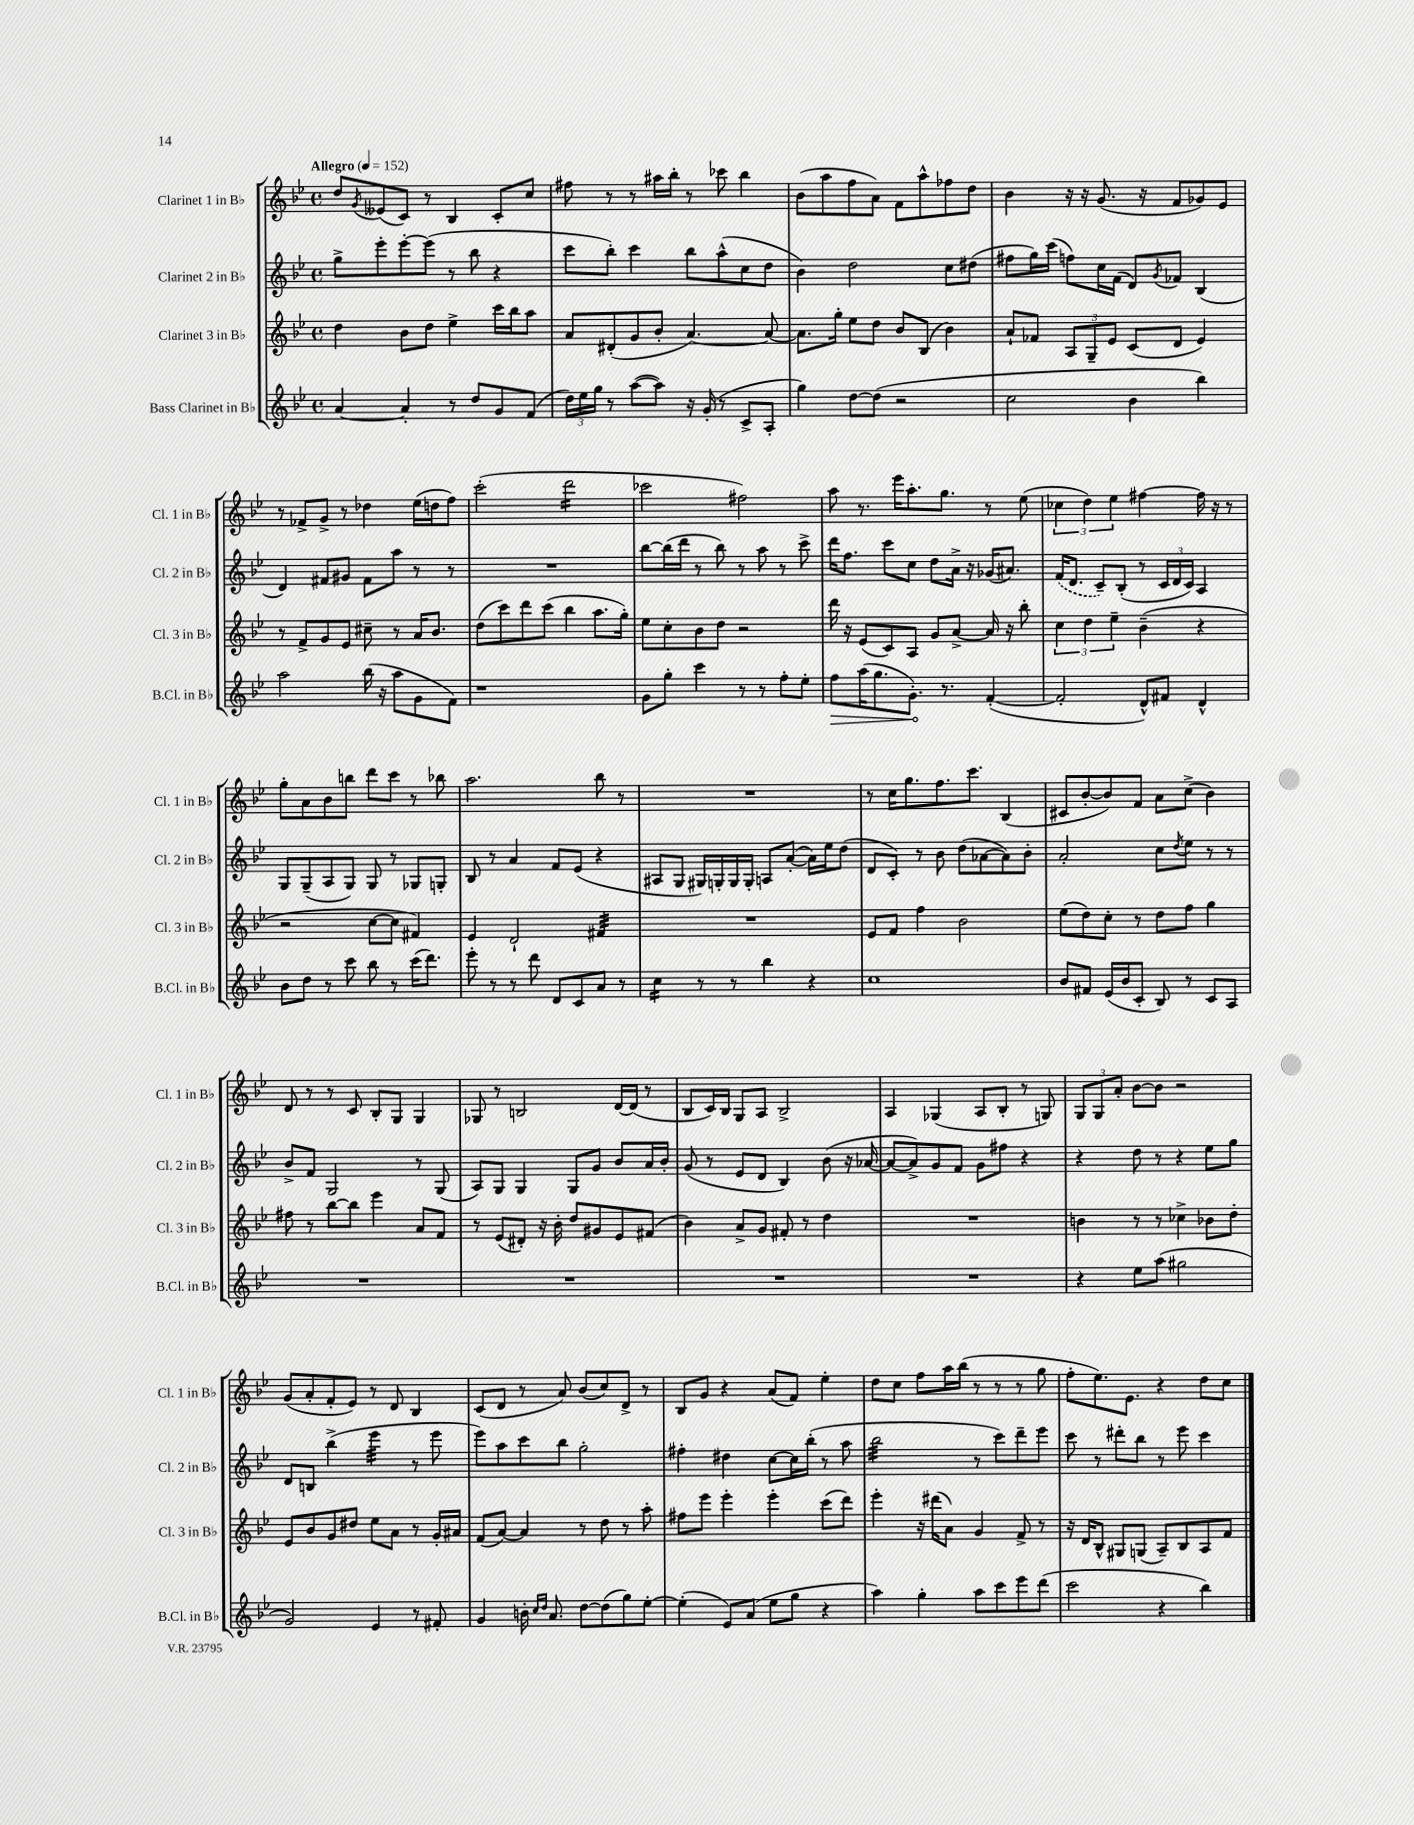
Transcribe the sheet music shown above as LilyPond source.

<<
\new StaffGroup <<
\new Staff = "s0" \with { instrumentName = "Clarinet 1 in Bb" shortInstrumentName = "Cl. 1 in Bb" } {
    \clef treble \key bes \major \defaultTimeSignature \time 4/4 \tempo "Allegro" 4 = 152
    d''8 \acciaccatura { g'8 } eeses'8( c'8) r8 bes4 c'8-. c''8 |
    fis''8 r8 r8 ais''16 bes''16-. r8 ces'''8 bes''4 |
    bes'8( a''8 f''8 a'8) f'8 a''8-^ fes''8 d''8 |
    bes'4 r16 r16 g'8.( r16 f'8 ges'8) ees'8 |
    r8 fes'8-> g'8-> r8 des''4 ees''16( d''16 f''8) |
    c'''2-.( d'''2:16 |
    ces'''2 fis''2) |
    a''8 r8. ees'''16 a''8.-. g''8. r8 ees''8( |
    \tuplet 3/2 { ces''4 d''4) ees''4 } fis''4~ fis''16 r16 r8 |
    g''8-. a'8 bes'8 b''8 d'''8 c'''8 r8 bes''8 |
    a''2. bes''8 r8 |
    R1 |
    r8 c''16 g''8. f''8. c'''8. bes4( |
    cis'8 bes'8~-. bes'8) f'8 a'8 c''8->( bes'4) |
    d'8 r8 r8 c'8 bes8-. g8 g4 |
    ges8 r8 b2 d'16~ d'16( r8 |
    bes8 c'16) bes16 g8 a8 bes2-> |
    a4 ges4( a8 bes8-. r8 g8) |
    \tuplet 3/2 { g8 g8 a'8-. } bes'8~ bes'8 r2 |
    g'8( a'8-. f'8-. ees'8) r8 d'8 bes4 |
    c'8( d'8 r8 a'8) bes'8( c''8) d'8-> r8 |
    bes8 g'8 r4 a'8( f'8) ees''4-. |
    d''8 c''8 f''8 a''16 bes''16( r8 r8 r8 g''8 |
    f''8-. ees''8.) ees'8. r4 d''8 c''8 \bar "|." |
}
\new Staff = "s1" \with { instrumentName = "Clarinet 2 in Bb" shortInstrumentName = "Cl. 2 in Bb" } {
    \clef treble \key bes \major \defaultTimeSignature \time 4/4
    g''8-> ees'''8-. ees'''8~-. ees'''8( r8 bes''8 r4 |
    c'''8 bes''8-.) c'''4 bes''8 a''8-^( c''8 d''8 |
    bes'4) d''2 c''8 dis''8( |
    fis''8 g''16) c'''16( f''8) c''16 f'16( d'8) \acciaccatura { g'8 } fes'8 bes4( |
    d'4) fis'8 gis'8 fis'8 a''8 r8 r8 |
    R1 |
    bes''8~ bes''16( d'''16 r8 bes''8) r8 a''8 r8 c'''8-> |
    d'''16 f''8. c'''8 c''8 d''8 a'16-> r16 ges'16( ais'8.) |
    \once \slurDashed f'16( d'8. c'8--) bes8-.( r8 \tuplet 3/2 { c'16 d'16 c'16) } a4 |
    g8 g8--( a8 g8) g8 r8 ges8 g8-. |
    bes8 r8 a'4 f'8 ees'8( r4 |
    ais8 g8 gis16) g16-. g16 g16-. a8 a'8~-.( a'16) ees''16 d''8( |
    d'8 c'8-.) r8 bes'8 d''8( aes'8~ aes'8) bes'8-. |
    a'2-. c''8 \acciaccatura { d''8 } ees''8 r8 r8 |
    bes'8-> f'8 g2 r8 g8( |
    a8) g8 g4 g8 g'8 bes'8 a'16 bes'16-. |
    g'8( r8 ees'8 d'8 bes4) bes'8( r16 aes'16~ |
    aes'8~ aes'8->) g'8 f'8 g'8 fis''8 r4 |
    r4 d''8 r8 r4 ees''8 g''8 |
    d'8 b8 bes''4->( ees'''4:32 r8 ees'''8 |
    ees'''8) a''8 c'''8 bes''8 g''2-. |
    fis''4-. dis''4 c''8~ c''16 bes''16-.( r8 a''8 |
    bes''2:32 r8 c'''8) d'''8-- ees'''8 |
    c'''8 r8 dis'''8-. bes''8 r8 ees'''8 c'''4 \bar "|." |
}
\new Staff = "s2" \with { instrumentName = "Clarinet 3 in Bb" shortInstrumentName = "Cl. 3 in Bb" } {
    \clef treble \key bes \major \defaultTimeSignature \time 4/4
    d''4 bes'8 d''8 ees''4-> c'''16 bes''16 a''8 |
    a'8 dis'8-.( g'8 bes'8-. a'4.~) a'8~ |
    a'8. g''16-. ees''8 d''8 bes'8 bes8( bes'4) |
    a'8-! fes'8 \tuplet 3/2 { a8 g8-- ees'8 } c'8( d'8 ees'4) |
    r8 f'8-> g'8 ees'8 cis''8-- r8 a'16 bes'8. |
    d''8( c'''8) d'''8 c'''8( bes''4 a''8. g''16-.) |
    ees''8 c''8-. bes'8 d''8 r2 |
    d'''16 r16 ees'8( c'8) a8 g'8 a'8~-> a'16 r16 bes''8-. |
    \tuplet 3/2 { c''4 d''4 ees''4-- } bes'4--( r4 |
    r2 c''8~ c''8 fis'4) |
    ees'4 d'2-! fis'4:32 |
    R1 |
    ees'8 f'8 f''4 bes'2 |
    ees''8( d''8) c''8-. r8 d''8 f''8 g''4 |
    fis''8 r8 bes''8~ bes''8 ees'''4 a'8 f'8 |
    r8 ees'8( dis'8-.) r16 bes'16-. d''8 gis'8 ees'8 fis'8( |
    bes'4) a'8-> g'8 fis'8-. r8 d''4 |
    R1 |
    b'4 r8 r8 ces''4-> bes'8 d''8-. |
    ees'8 bes'8 g'8 dis''8 ees''8 a'8 r8 g'16-. ais'16 |
    f'8( a'8~) a'4 r8 d''8 r8 a''8-. |
    fis''8 ees'''8 ees'''4-. ees'''4-. c'''8( d'''8) |
    ees'''4-. r16 dis'''16( a'8) g'4 f'8-> r8 |
    r16 d'16 bes8-^ gis8 g8( a8--) bes8 a8 f'8 \bar "|." |
}
\new Staff = "s3" \with { instrumentName = "Bass Clarinet in Bb" shortInstrumentName = "B.Cl. in Bb" } {
    \clef treble \key bes \major \defaultTimeSignature \time 4/4
    a'4~ a'4-. r8 d''8 g'8 f'8( |
    \tuplet 3/2 { d''16) ees''16 g''16 } r8 a''8~( a''8) r16 g'16-.( r8 c'8-> a8-. |
    g''4) d''8~ d''8( r2 |
    c''2 bes'4 bes''4) |
    a''2 bes''16( r16 a''8 g'8 f'8) |
    r1 |
    g'8 g''8-. c'''4 r8 r8 f''8-. ees''8-. |
    \once \override Hairpin.circled-tip = ##t f''8\> a''16( g''8. g'8.-.\!) r8. f'4~-.( |
    f'2-. d'8-^) fis'8 d'4-^ |
    bes'8 d''8 r8 c'''8 bes''8 r8 c'''16( d'''8.) |
    ees'''8-. r8 r8 d'''8 d'8 c'8 a'8 r8 |
    c''4:16 r8 r8 bes''4 r4 |
    c''1 |
    bes'8 fis'8 ees'16( bes'16 c'8-. bes8) r8 c'8 a8 |
    R1 |
    R1 |
    R1 |
    R1 |
    r4 ees''8 a''8( gis''2 |
    g'2) ees'4 r8 fis'8-. |
    g'4 b'16-. \grace { c''16 d''16 } a'8. d''8~ d''8( g''8) ees''8~-. |
    ees''4-.( ees'8) a'8( ees''8 g''8 r4 |
    a''4) g''4-. a''8 c'''8 ees'''8 d'''8( |
    c'''2 r4 bes''4) \bar "|." |
}
>>
>>
\layout { \context { \Score \remove "Bar_number_engraver" } }
